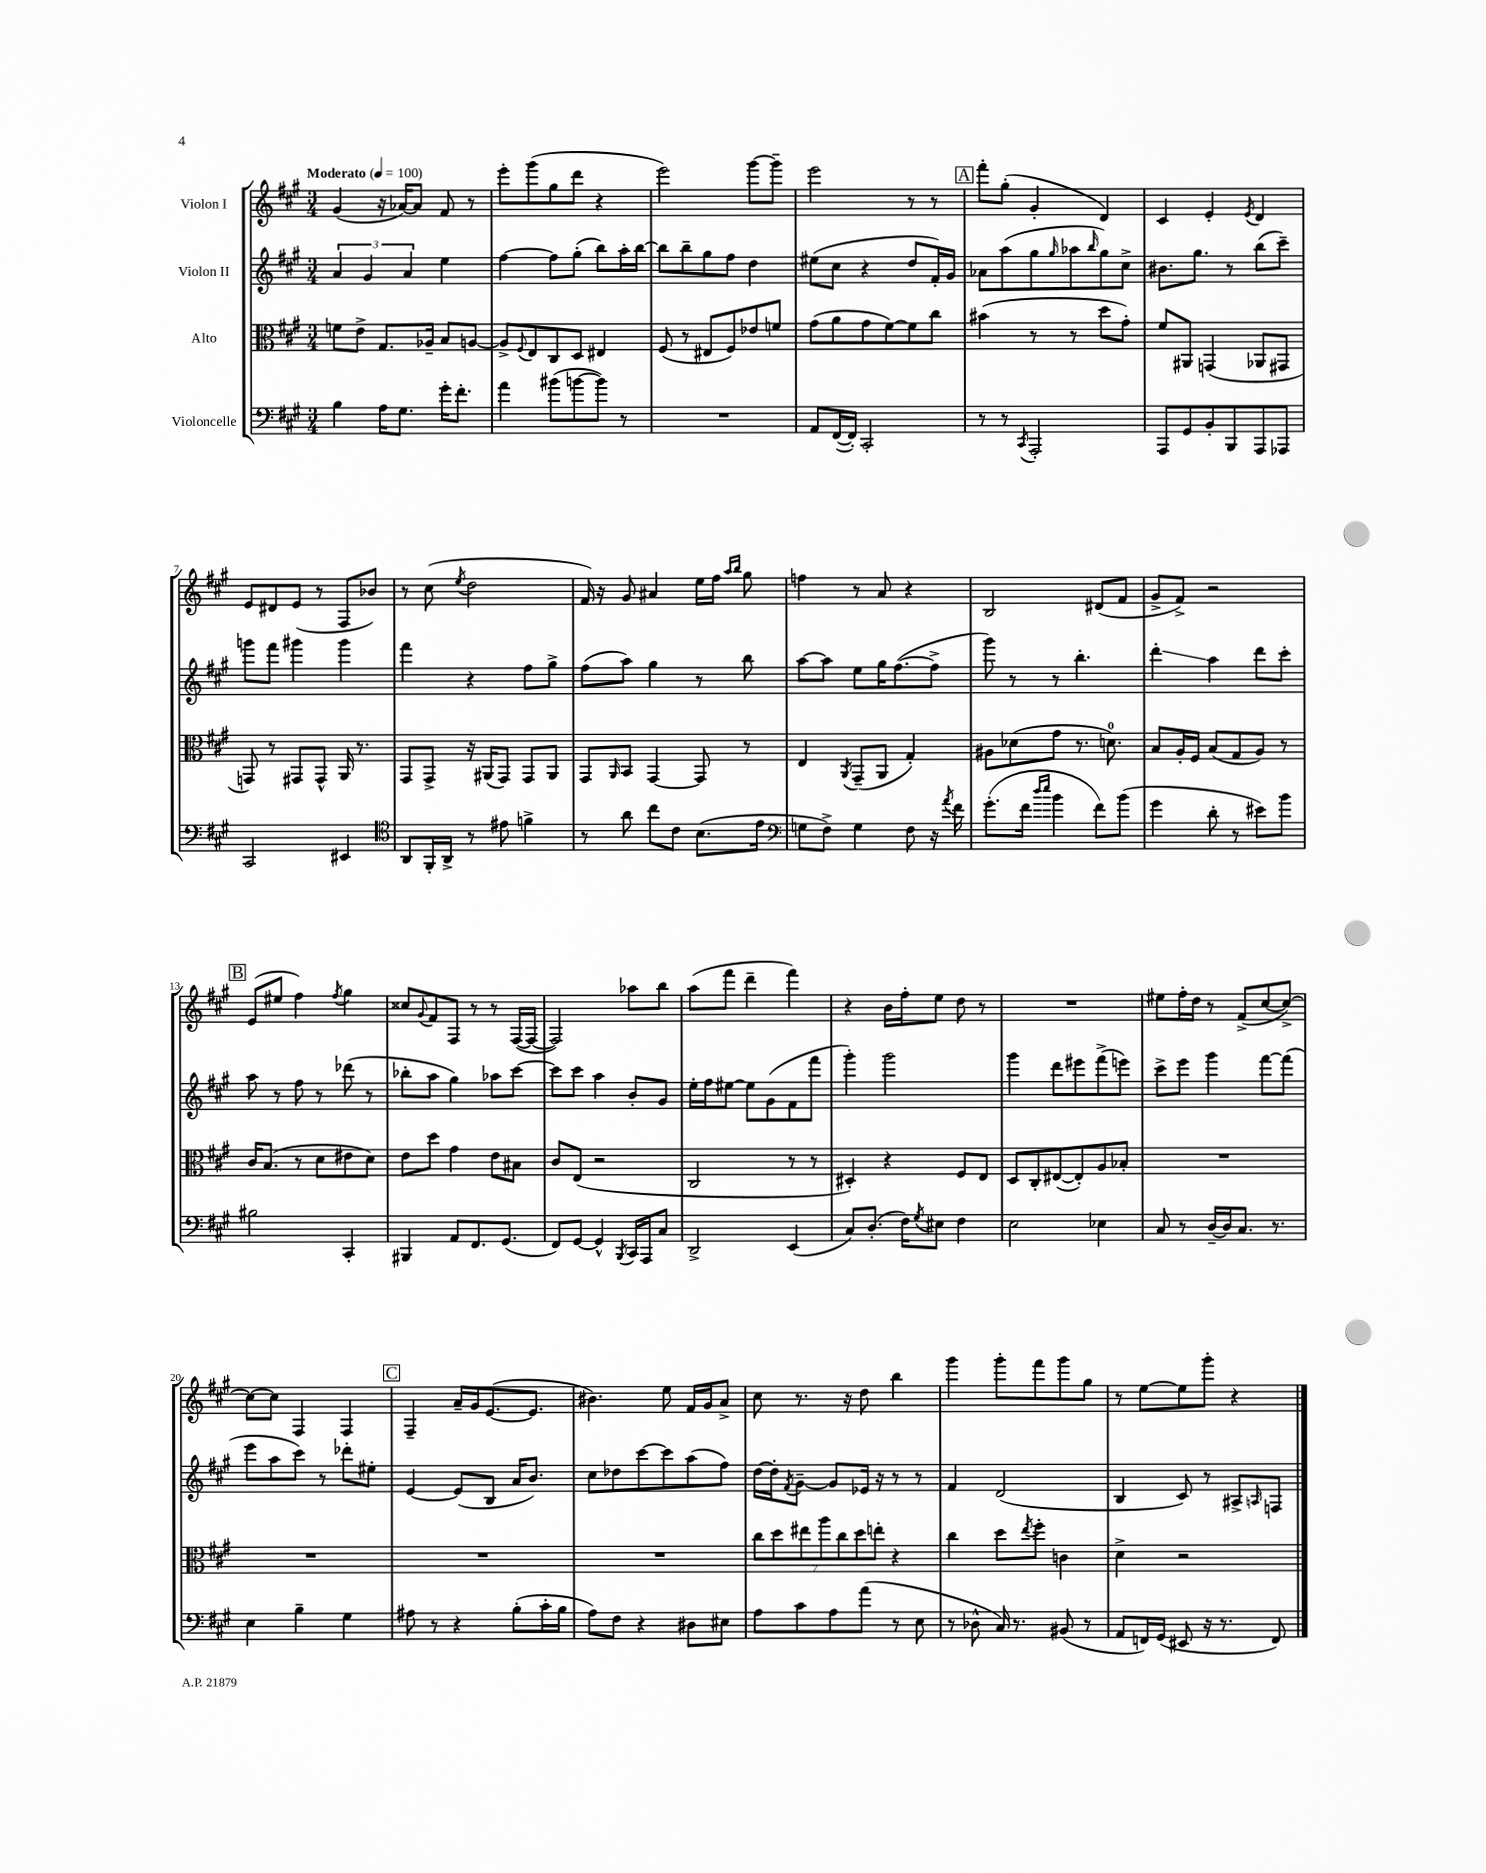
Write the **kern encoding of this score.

**kern	**kern	**kern	**kern
*staff4	*staff3	*staff2	*staff1
*clefF4	*clefC3	*clefG2	*clefG2
*k[f#c#g#]	*k[f#c#g#]	*k[f#c#g#]	*k[f#c#g#]
*M3/4	*M3/4	*M3/4	*M3/4
*MM100	*MM100	*MM100	*MM100
4B\	8f\L	6a/	(4g#/
.	8e^\J	.	.
.	.	6g#/	.
16A\LK	8.G#/L	.	16r
8.G#\J	.	.	[16a-/LK)
.	.	6a/	.
.	.	.	8a-/]J
.	16A-~/Jk	.	.
16g#'\LK	8B/L	4ee\	8f#/
8.f#'\J	.	.	.
.	[8A/J	.	8r
=	=	=	=
4a\	8A^/]L	[4ff#\	8eee'\L
.	8qqF#/	.	.
.	8E/	.	(8ggg#\
(8b#\L	8C#/	8ff#\]L	8gg#\
[8b\	8D/J	(8gg#'\J	8ddd\J
8b\]J)	4E#/	8bb\L)	4r
8r	.	16aa'\L	.
.	.	[16bb\JJ	.
=	=	=	=
2.r	(8F#/	8bb\]L	2eee\)
.	8r	8bb~\	.
.	8E#/L	8gg#\	.
.	8F#/)	8ff#\J	.
.	8e-/	4dd\	[8ggg#\L
.	8f/J	.	8ggg#~\]J
=	=	=	=
8AA/L	(8g#\L	(8ee#\L	2eee\
([16FF#/L	8a\	8cc#\J	.
16FF#'/]JJ)	.	.	.
2CC#'/	8g#\	4r	.
.	[8f#\)	.	.
.	8f#\]	8dd/L	8r
.	8cc#\J	16f#'/L)	8r
.	.	16g#/JJ	.
=	=	=	=
8r	(4b#\	8a-\L	8fff#'\L
8r	.	(8aa\	(8gg#'\J
8qCC#/	.	.	.
2AAA'/	8r	8gg#\	4g#'/
.	.	16qqgg#/	.
.	8r	8aa-\	.
.	.	16qqbb/	.
.	8dd\L	8gg#\)	4d/)
.	8g#'\J)	8cc#^\J	.
=	=	=	=
8AAA/L	8f#/L	8.b#\L	4c#/
8GG#/	8AA#/J	.	.
.	.	8.gg#\J	.
8BB'/	(4GG/	.	4e'/
8BBB/	.	8r	.
.	.	.	8qe/
8AAA/	8AA-/L	(8bb\L	4d/
8AAA-/J	8GG#/J	8ccc#~\J)	.
=	=	=	=
2CC#/	8GG/)	8ggg\L	8e/L
.	8r	8fff#\J	8d#/
.	8GG#/L	4ggg#\	(8e/J
.	8GG#^^/J	.	8r
4EE#/	16AA/	4ggg#\	8F#/L
.	8.r	.	.
.	.	.	8b-/J)
=	=	=	=
*clefC4	*	*	*
8AA/L	8GG#/L	4fff#\	8r
16FF#'/L	8GG#^/J	.	(8cc#\
16AA^/JJ	.	.	.
.	.	.	8qee/
8r	16r	4r	2dd\
.	(16AA#/LK	.	.
8e#\	8GG#/J)	.	.
4f^\	8GG#/L	8ff#\L	.
.	8AA#/J	8gg#^\J	.
=	=	=	=
8r	8GG#/L	(8ff#\L	16f#/)
.	.	.	16r
.	16qqAA/	.	.
8a\	8BB/J	8aa\J)	8g#/
8cc#\L	[4GG#/	4gg#\	4a#/
8c#\J	.	.	.
(8.B\L	8GG#/]	8r	16ee\LL
.	.	.	16ff#\JJ
.	.	.	16qqaa/LL
.	.	.	16qqbb/JJ
.	8r	8bb\	8gg#\
16e\Jk	.	.	.
=	=	=	=
*clefF4	*	*	*
8G\L	4E/	[8aa\L	4ff\
8F#^\J)	.	8aa\]J	.
.	8qAA/	.	.
4G\	(8GG#~/L	8ee\L	8r
.	8AA/J	16gg#\K	8a/
.	.	([8.ff#\	.
8F#\	4G#'/)	.	4r
16r	.	8ff#^\]J	.
8qa/	.	.	.
16f#\	.	.	.
=	=	=	=
(8.g#'\L	8A#\L	8ggg#\)	2B/
.	(8d-\	8r	.
16f#\Jk	.	.	.
16qqdd/LL	.	.	.
16qqee/JJ	.	.	.
4b\	8g#\J	8r	.
.	8.r	4.bb'\	.
8f#\L)	.	.	(8d#/L
.	8.d\)	.	.
(8b\J	.	.	8f#/J
=	=	=	=
4g#\	8B/L	4ddd'\	8g#^/L
.	16A'/L	.	8f#^/J)
.	16F#/JJ	.	.
8d'\	(8B/L	4aa\	2r
8r	8G#/	.	.
8e#\L)	8A/J)	8ddd\L	.
8b\J	8r	8ccc#'\J	.
=	=	=	=
2B#\	16c#/LK	8aa\	(8e/L
.	(8.B/J	.	.
.	.	8r	8ee#/J
.	8r	8ff#\	4ff#\)
.	8d\L	8r	.
.	.	.	8qff#/
4CC#'/	8e#\	(8ddd-\	4gg#\
.	8d\J)	8r	.
=	=	=	=
4BBB#/	8e\L	8bb-'\L	8cc##/L
.	.	.	8qqg#/
.	8dd\J	8aa\J	8f#/
8AA/L	4g#\	4gg#\)	8F#/J
8.FF#/	.	.	8r
.	8e\L	8aa-\L	8r
(8.GG#/J	.	.	.
.	8B#\J	[8ccc#\J	([16F#/LL
.	.	.	16F#/_JJ
=	=	=	=
8FF#/L)	8c#/L	8ccc#\]L	2F#/])
[8GG#/J	(8E/J	8ccc#\J	.
4GG#^^/]	2r	4aa\	.
8qBBB/	.	.	.
16CC#/LL	.	8b'/L	8aa-\L
16AAA/J	.	.	.
8C#/J	.	8g#/J	8bb\J
=	=	=	=
2DD^/	2C#/	16ee'\LL	(8aa\L
.	.	16ff#\J	.
.	.	[8ee#\J	8fff#\J
.	.	8ee#\]L	4ddd~\
.	.	(8g#\	.
(4EE/	8r	8f#\	4fff#\)
.	8r	8fff#\J	.
=	=	=	=
8C#/L)	4D#'/)	4ggg#'\)	4r
(8.D'/J	.	.	.
.	4r	2ggg#\	16b\LL
16F#\LK)	.	.	16ff#'\J
8qG#/	.	.	.
8E#\J	.	.	8ee\J
4F#\	8F#/L	.	8dd\
.	8E/J	.	8r
=	=	=	=
2E\	8D/L	4ggg#\	2.r
.	8C#'/	.	.
.	([8E#/	8ddd\L	.
.	8E#'/])	8eee#\	.
4E-\	8A/	(8fff#^\	.
.	8B-'/J	8eee\J)	.
=	=	=	=
8C#/	2.r	8ccc#^\L	8ee#\L
8r	.	8eee\J	16ff#'\L
.	.	.	16dd\JJ
[16D~/LL	.	4ggg#\	8r
16D/]J	.	.	.
8.C#/J	.	.	(8f#^/L
.	.	[8fff#\L	[8cc#/
8.r	.	.	.
.	.	(8fff#\]J	8cc#^/_J)
=	=	=	=
4E\	2.r	8eee\L	8cc#\_L
.	.	8aa\	8cc#\]J
4B~\	.	8ccc#\J)	4F#/
.	.	8r	.
4G#\	.	8ddd-'\L	4F#/
.	.	8ee#'\J	.
=	=	=	=
8A#\	2.r	[4e/	4F#~/
8r	.	.	.
4r	.	(8e/]L	16a~/LL
.	.	.	16g#/J
.	.	8B/J	([8.e/
(8B'\L	.	16a/LK	.
.	.	8.b/J)	8.e/]J
16c#'\L	.	.	.
16B\JJ	.	.	.
=	=	=	=
8A\L)	2.r	8cc#\L	4.b#\)
8F#\J	.	8dd-\	.
4r	.	[8ccc#\	.
.	.	8ccc#\]	8ee\
8D#\L	.	(8aa\	16f#/LL
.	.	.	16g#/J
8E#\J	.	8ff#\J)	8a^/J
=	=	=	=
8A\L	14cc#\L	[16dd\LL	8cc#\
.	.	16dd'\]J	.
.	14dd\	.	.
.	.	8qf#/	.
8c#\	.	[8g#~\J	8.r
.	14ee#\	.	.
.	14aa\	.	.
8A\	.	8g#/]L	.
.	14cc#\	.	.
.	.	.	16r
.	14dd\	.	.
(8a\J	.	16e-/Jk	8dd\
.	14ee'\J	.	.
.	.	16r	.
8r	4r	8r	4bb\
8E\	.	8r	.
=	=	=	=
8r	4cc#\	4f#/	4ggg#\
8D-^^\	.	.	.
16C#/)	8dd\L	(2d/	8ggg#'\L
8.r	.	.	.
.	8qee/	.	.
.	8ff#'\J	.	8fff#\
(8BB#/	4c\	.	8ggg#\
8r	.	.	8gg#\J
=	=	=	=
8AA/L	4d^\	4B/	8r
16FF/L)	.	.	[8ee\L
(16GG#/JJ	.	.	.
8EE#/	2r	8c#/)	8ee\]
16r	.	8r	8ggg#'\J
8.r	.	.	.
.	.	8A#^/L	4r
.	.	16qqA/	.
8FF/)	.	8F/J	.
==	==	==	==
*-	*-	*-	*-
